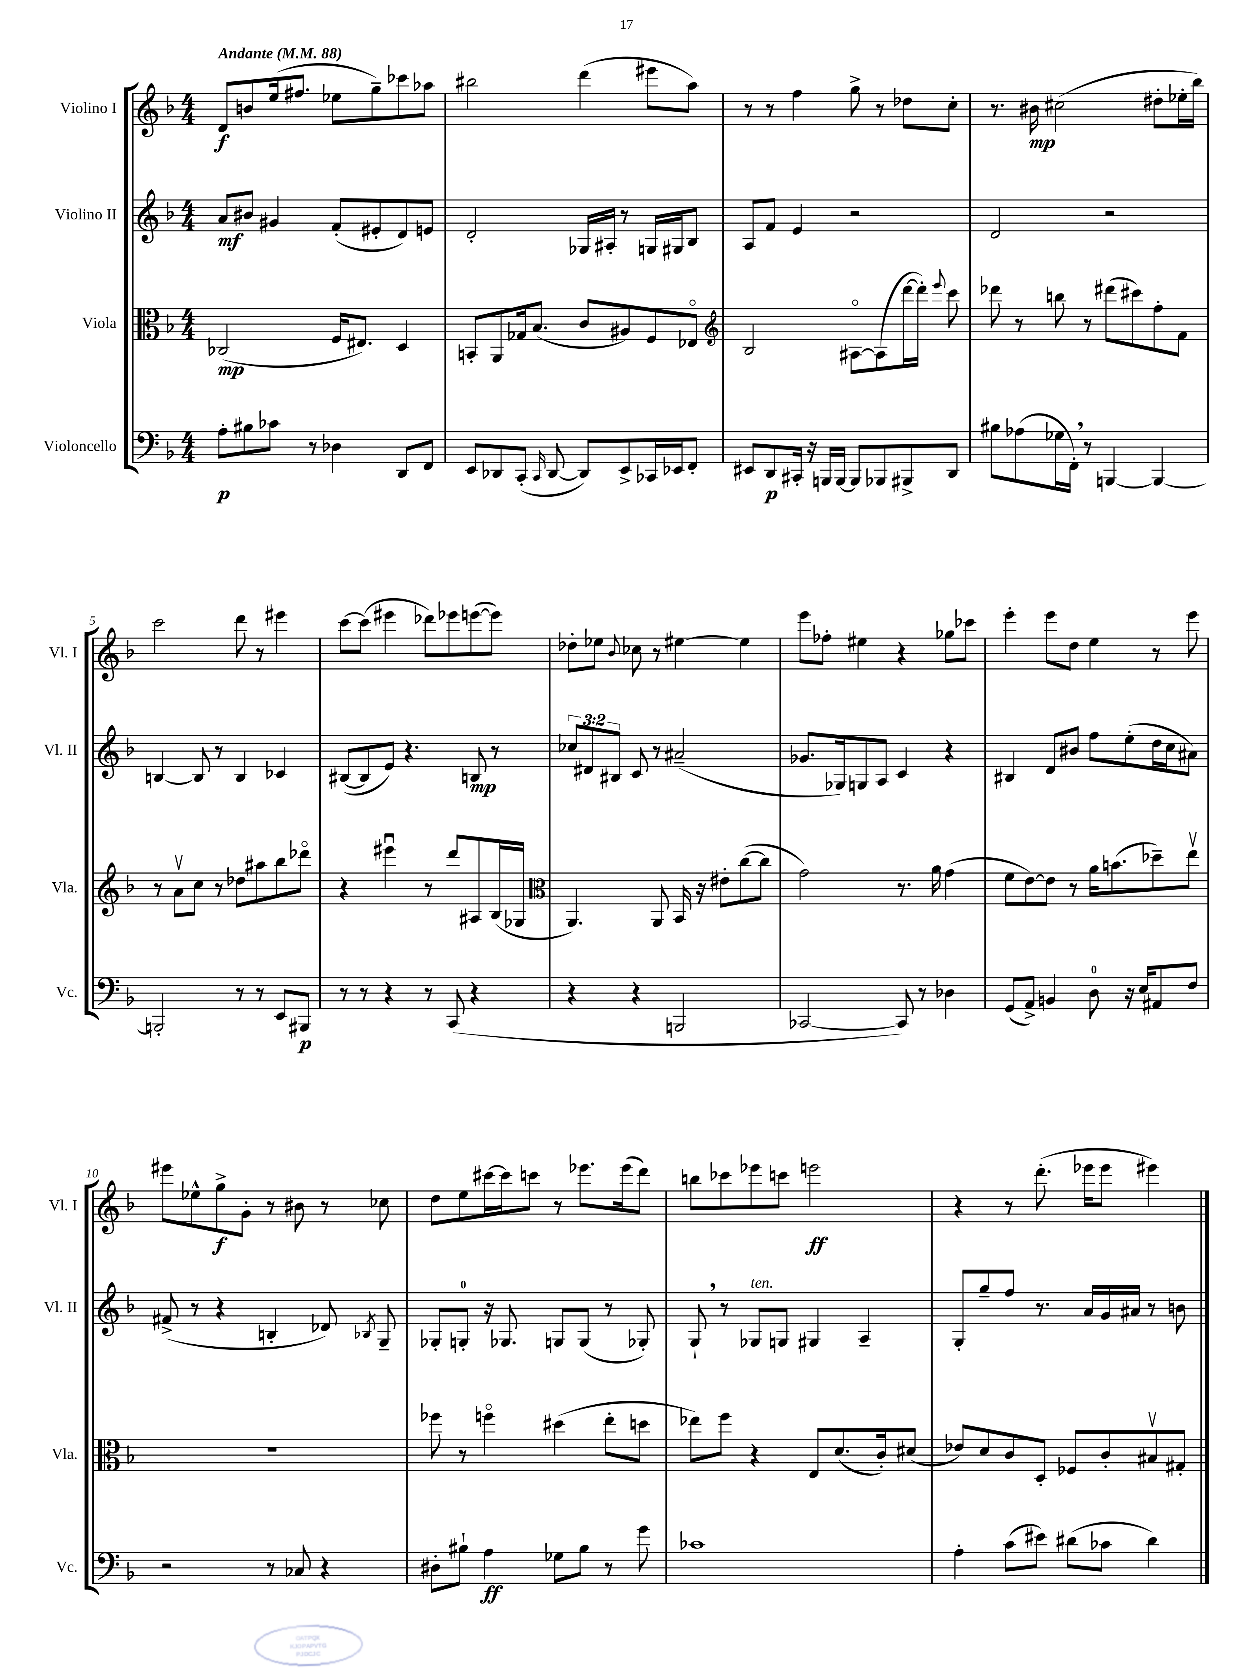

**kern	**dynam	**kern	**dynam	**kern	**dynam	**kern	**dynam
*part4	*part4	*part3	*part3	*part2	*part2	*part1	*part1
*staff4	*staff4	*staff3	*staff3	*staff2	*staff2	*staff1	*staff1
*I"Violoncello	*	*I"Viola	*	*I"Violino II	*	*I"Violino I	*
*I'Vc.	*	*I'Vla.	*	*I'Vl. II	*	*I'Vl. I	*
*clefF4	*	*clefC3	*	*clefG2	*	*clefG2	*
*k[b-]	*	*k[b-]	*	*k[b-]	*	*k[b-]	*
*M4/4	*	*M4/4	*	*M4/4	*	*M4/4	*
*MM88	*	*MM88	*	*MM88	*	*MM88	*
=1	=1	=1	=1	=1	=1	=1	=1
!	!	!	!	!	!	!LO:TX:a:B:t=Andante	!
8A'\L	p	(2C-X/	mp	8a/L	mf	8d/L	f
8B#X\	.	.	.	8b#X/J	.	8bn/	.
8c-X\J	.	.	.	4g#X/	.	(16ee/k	.
.	.	.	.	.	.	8.ff#X/J	.
8r	.	.	.	.	.	.	.
4D-X\	.	16F/KL	.	(8f'/L	.	8ee-X\L	.
.	.	8.E#X/J)	.	.	.	.	.
.	.	.	.	8e#X'/	.	8gg~\)	.
8DD/L	.	4D/	.	8d/)	.	8ccc-X\	.
8FF/J	.	.	.	8en/J	.	8aa-X\J	.
=2	=2	=2	=2	=2	=2	=2	=2
8EE/L	.	8BBn'/L	.	2d'/	.	2bb#X\	.
8DD-X/	.	8AA/	.	.	.	.	.
(8CC'/J	.	16G-X/k	.	.	.	.	.
.	.	(8.B-/J	.	.	.	.	.
16qqCC/	.	.	.	.	.	.	.
[8DD-/	.	.	.	.	.	.	.
8DD-/L])	.	8c/L	.	16G-X/LL	.	(4ddd\	.
.	.	.	.	16A#X'/JJ	.	.	.
8EE^/	.	8A#X/)	.	8r	.	.	.
16CC-X/L	.	8F/	.	16Gn/LL	.	8eee#X\L	.
16EE-X/J	.	.	.	16G#X/J	.	.	.
8FF'/J	.	8E-X/J	.	8B-/J	.	8aa\J)	.
=3	=3	=3	=3	=3	=3	=3	=3
*	*	*clefG2	*	*	*	*	*
8EE#X/L	.	2B-/	.	8A/L	.	8r	.
8DD/	p	.	.	8f/J	.	8r	.
16CC#X'/Jk	.	.	.	4e/	.	4ff\	.
16r	.	.	.	.	.	.	.
16BBBn/LL	.	.	.	.	.	.	.
[16BBB/JJ	.	.	.	.	.	.	.
8BBB/L]	.	[8A#X\L	.	2r	.	8gg^\	.
8BBB-X/	.	(8A#\]	.	.	.	8r	.
8BBB#X^/	.	[16ddd\L	.	.	.	8dd-X\L	.
.	.	16ddd'\JJ])	.	.	.	.	.
.	.	8qqeee/	.	.	.	.	.
8DD/J	.	8ccc\	.	.	.	8cc'\J	.
=4	=4	=4	=4	=4	=4	=4	=4
8B#X\L	.	8ddd-X\	.	2d/	.	8.r	.
(8A-X\	.	8r	.	.	.	.	.
.	.	.	.	.	.	16b#X\	mp
16G-X\L	.	8bbn\	.	.	.	(2cc#X\	.
16FF',\JJ)	.	.	.	.	.	.	.
8r	.	8r	.	.	.	.	.
[4BBBn/	.	(8ddd#X\L	.	2r	.	.	.
.	.	8ccc#X\)	.	.	.	.	.
4BBB/_	.	8ff'\	.	.	.	8dd#X'\L	.
.	.	8f\J	.	.	.	16ee-X'\L	.
.	.	.	.	.	.	16bb-\JJ)	.
!!LO:LB:g=z
=5	=5	=5	=5	=5	=5	=5	=5
2BBBn'/]	.	8r	.	[4Bn/	.	2ccc\	.
.	.	8av\L	.	.	.	.	.
.	.	8cc\J	.	8B/]	.	.	.
.	.	8r	.	8r	.	.	.
8r	.	8dd-X\L	.	4B/	.	8ddd\	.
8r	.	8aa#X\	.	.	.	8r	.
8EE/L	.	8bb-\	.	4c-X/	.	4eee#X\	.
8BBB#X/J	p	8ddd-X\J	.	.	.	.	.
=6	=6	=6	=6	=6	=6	=6	=6
8r	.	4r	.	([8B#X/L	.	[8ccc\L	.
8r	.	.	.	8B#/]	.	(8ccc\J]	.
4r	.	4eee#Xu\	.	8e/J)	.	4eee#X\	.
.	.	.	.	4.r	.	.	.
8r	.	8r	.	.	.	8ddd-X\L)	.
(8CC/	.	8ddd/L	.	.	.	8eee-X\	.
4r	.	8A#X/	.	8Bn/	mp	([8eeen\	.
.	.	(16B-/L	.	8r	.	8eee\J])	.
.	.	16G-X/JJ	.	.	.	.	.
=7	=7	=7	=7	=7	=7	=7	=7
*	*	*clefC3	*	*	*	*	*
4r	.	4.AA/)	.	12cc-X/L	.	8dd-X'\L	.
.	.	.	.	12d#X/	.	.	.
.	.	.	.	.	.	8ee-X\J	.
.	.	.	.	12B#X/J	.	.	.
.	.	.	.	.	.	8qqb-/	.
4r	.	.	.	8c/	.	8cc-X\	.
.	.	8AA/	.	8r	.	8r	.
2BBBn/	.	16BB-/	.	(2a#X~/	.	[4ee#X\	.
.	.	16r	.	.	.	.	.
.	.	8e#X'\L	.	.	.	.	.
.	.	([8cc\	.	.	.	4ee#\]	.
.	.	8cc\J]	.	.	.	.	.
=8	=8	=8	=8	=8	=8	=8	=8
[2CC-X/	.	2g\)	.	8.g-X/L	.	8eee\L	.
.	.	.	.	.	.	8ff-X'\J	.
.	.	.	.	16G-X/k)	.	.	.
.	.	.	.	8Gn/	.	4ee#X\	.
.	.	.	.	8A/J	.	.	.
8CC-/])	.	8.r	.	4c/	.	4r	.
8r	.	.	.	.	.	.	.
.	.	16a\	.	.	.	.	.
4D-X\	.	(4g\	.	4r	.	8gg-X\L	.
.	.	.	.	.	.	8ccc-X\J	.
=9	=9	=9	=9	=9	=9	=9	=9
(8GG/L	.	8f\L	.	4B#X/	.	4eee'\	.
8AA^/J)	.	[8e\)	.	.	.	.	.
4BBn/	.	8e\J]	.	8d/L	.	8eee\L	.
.	.	8r	.	8b#X/J	.	8dd\J	.
8D\	.	16a\KL	.	8ff\L	.	4ee\	.
.	.	(8.bn\	.	.	.	.	.
16r	.	.	.	(8ee'\	.	.	.
16E/KL	.	.	.	.	.	.	.
8AA#X/	.	8dd-X~\)	.	16dd\L	.	8r	.
.	.	.	.	16cc\J	.	.	.
8F/J	.	8eev\J	.	8a#X\J)	.	8eee\	.
!!LO:LB:g=z
=10	=10	=10	=10	=10	=10	=10	=10
2r	.	1r	.	(8f#X^/	.	8eee#X\L	.
.	.	.	.	8r	.	8ee-X^^\	.
.	.	.	.	4r	.	8gg^\	f
.	.	.	.	.	.	8g'\J	.
8r	.	.	.	4Bn'/	.	8r	.
8C-X/	.	.	.	.	.	8b#X\	.
4r	.	.	.	8d-X/)	.	8r	.
.	.	.	.	8qB-X/	.	.	.
.	.	.	.	8G~/	.	8cc-X\	.
=11	=11	=11	=11	=11	=11	=11	=11
8D#X'\L	.	8ff-X\	.	8G-X'/L	.	8dd\L	.
8B#X`\J	.	8r	.	8Gn'/J	.	8ee\	.
4A\	ff	4ffn\	.	16r	.	[16ccc#X\L	.
.	.	.	.	8.G-X/	.	16ccc#\J]	.
.	.	.	.	.	.	8cccn\J	.
8G-X\L	.	(4dd#X\	.	8Gn/L	.	8r	.
8B#\J	.	.	.	(8G/J	.	8.eee-X\L	.
8r	.	8ee'\L	.	8r	.	.	.
.	.	.	.	.	.	(16eee-\k	.
8g\	.	8ddn\J	.	8G-X'/)	.	8ddd\J)	.
=12	=12	=12	=12	=12	=12	=12	=12
1c-X	.	8ee-X\L)	.	8G`,/	.	8bbn\L	.
.	.	8ff\J	.	8r	.	8ccc-X\	.
!	!	!	!	!LO:TX:a:i:t=ten.	!	!	!
.	.	4r	.	8G-X/L	.	8eee-X\	.
.	.	.	.	8Gn/J	.	8cccn\J	.
.	.	8E/L	.	4G#X/	.	2eeen\	ff
.	.	(8.d/	.	.	.	.	.
.	.	.	.	4A~/	.	.	.
.	.	16c'/k)	.	.	.	.	.
.	.	(8d#X/J	.	.	.	.	.
=13	=13	=13	=13	=13	=13	=13	=13
4A'\	.	8e-X/L)	.	8G'/L	.	4r	.
.	.	8d/	.	8gg~/	.	.	.
(8c\L	.	8c/	.	8ff/J	.	8r	.
8e#X\J)	.	8D'/J	.	8.r	.	(8.ddd'\	.
(8d#X\L	.	8F-X/L	.	.	.	.	.
.	.	.	.	16a/LL	.	16eee-X\KL	.
8c-X\J	.	8c'/	.	16g/	.	8eee-\J	.
.	.	.	.	16a#X/JJ	.	.	.
4d#\)	.	8B#Xv/	.	8r	.	4eee#X\)	.
.	.	8G#X'/J	.	8bn\	.	.	.
==	==	==	==	==	==	==	==
*-	*-	*-	*-	*-	*-	*-	*-
